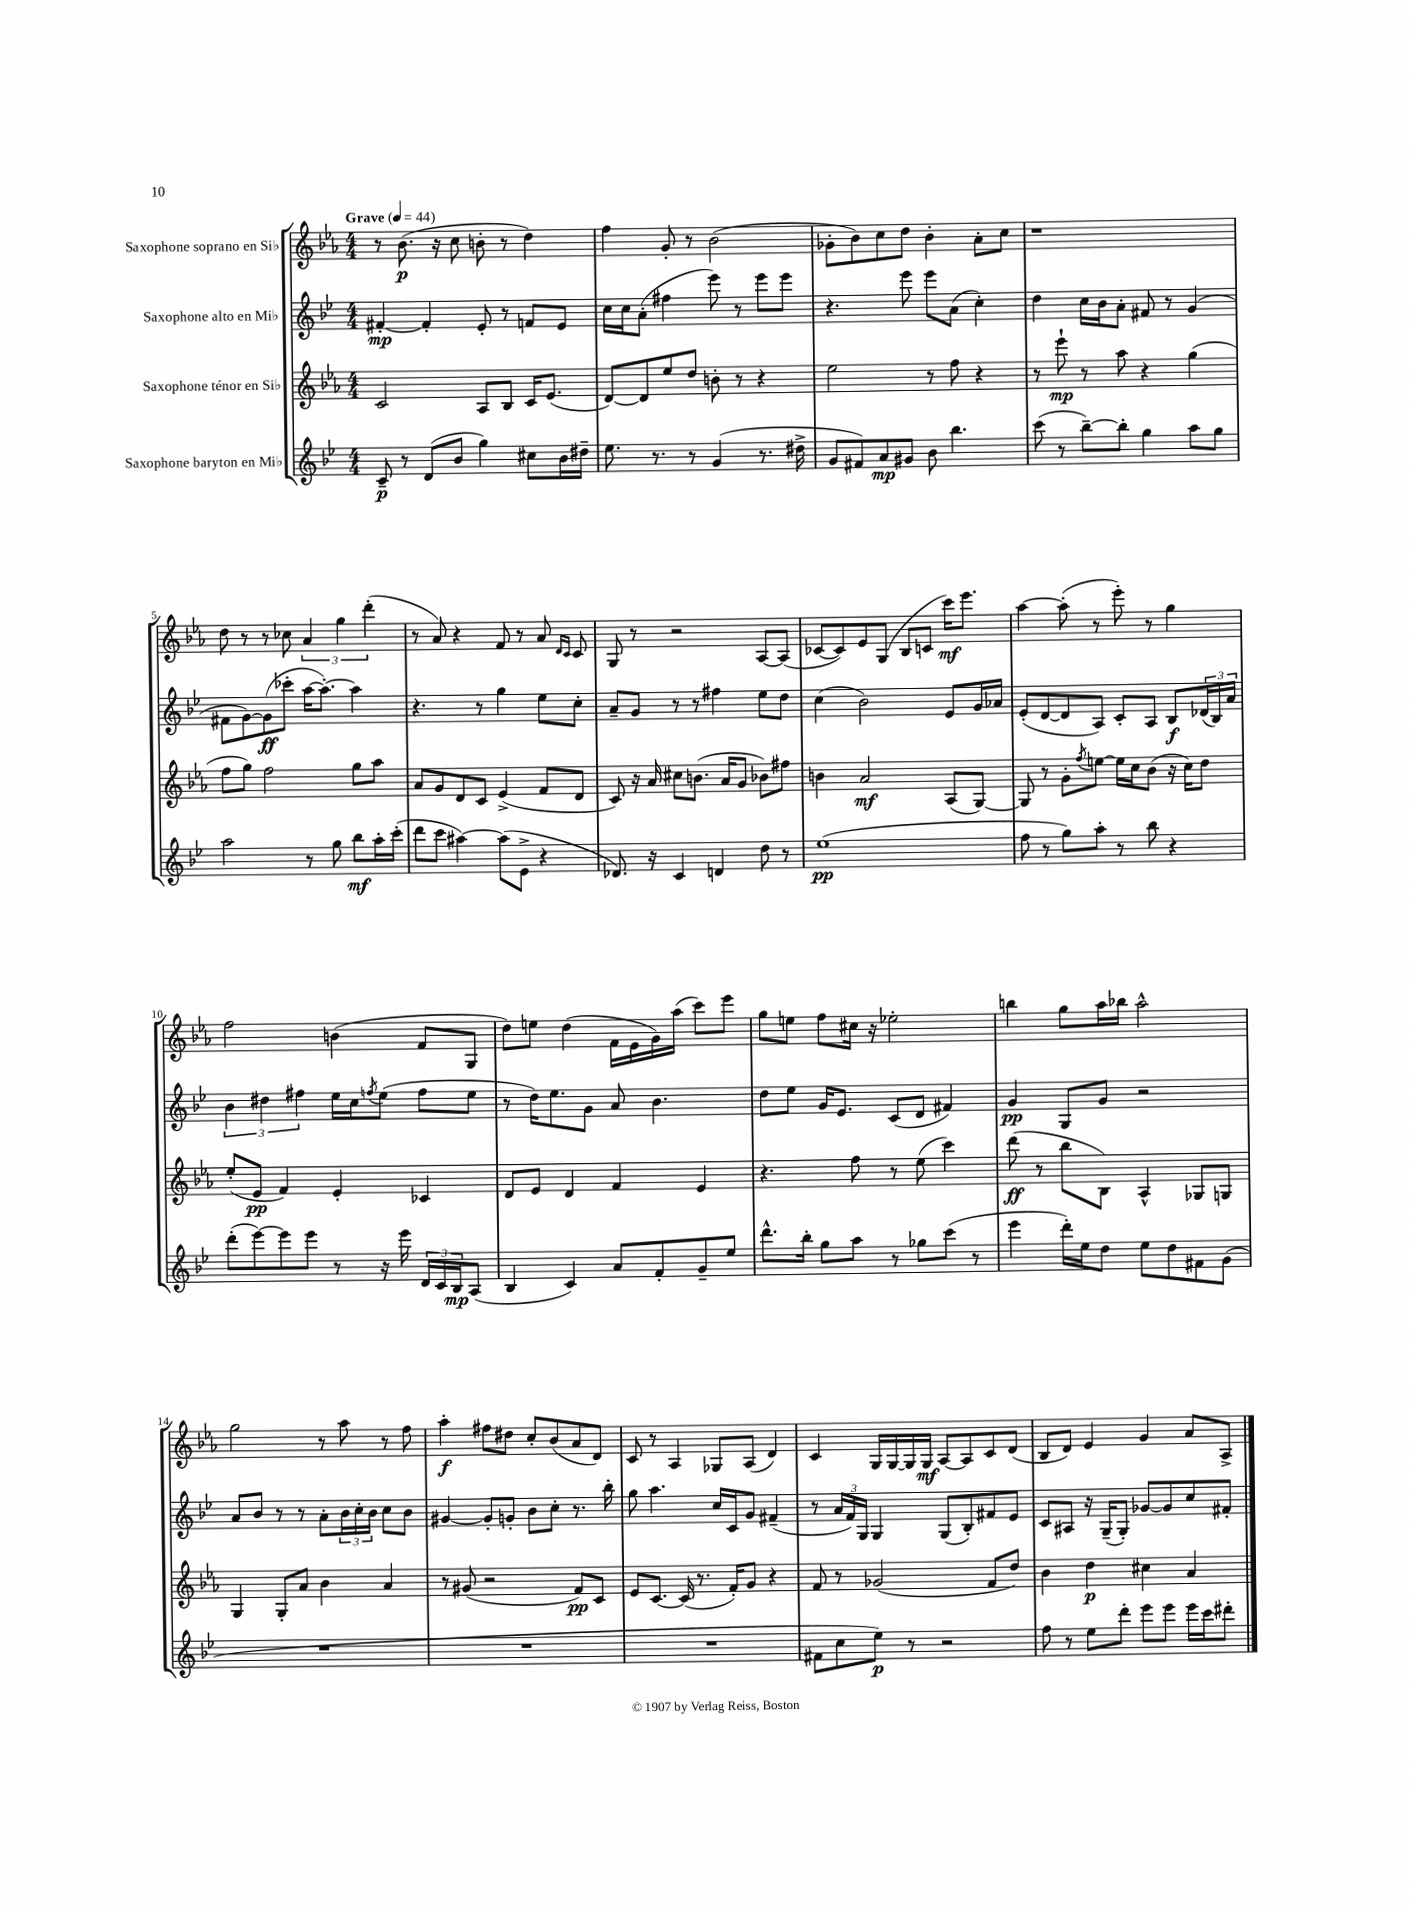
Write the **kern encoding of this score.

**kern	**kern	**kern	**kern
*staff4	*staff3	*staff2	*staff1
*clefG2	*clefG2	*clefG2	*clefG2
*k[b-e-]	*k[b-e-a-]	*k[b-e-]	*k[b-e-a-]
*M4/4	*M4/4	*M4/4	*M4/4
*MM44	*MM44	*MM44	*MM44
8c~/	2c/	[4f#'/	8r
8r	.	.	(8.b-\
(8d/L	.	4f#'/]	.
.	.	.	16r
8b-/J	.	.	8cc\
4gg\)	8A-/L	8e-'/	8b'\
.	8B-/J	8r	8r
8cc#\L	16c/LK	8f/L	4dd\)
.	(8.e-/J	.	.
16b-\L	.	8e-/J	.
16dd#~\JJ	.	.	.
=	=	=	=
8.ee-\	[8d/L)	16cc\LL	4ff\
.	.	16cc\J	.
.	8d/]	(8a'\J	.
8.r	.	.	.
.	8ee-/	4ff#\	8g'/
8r	8dd/J	.	8r
(4g/	8b'\	8eee-\)	(2b-\
.	8r	8r	.
8.r	4r	8eee-\L	.
.	.	8eee-\J	.
16dd#^\	.	.	.
=	=	=	=
8g/L	2ee-\	4.r	8g-'\L
8f#/)	.	.	8b-\)
8a/	.	.	8cc\
8g#/J	.	8eee-\	8dd\J
8b-\	8r	8eee-\L	4b-'\
4.bb-\	8ff\	(8a\J	.
.	4r	4cc'\)	8a-'\L
.	.	.	8cc\J
=	=	=	=
(8ccc\	8r	4dd\	1r
8r	8eee-`\	.	.
[8bb-~\L)	8r	16cc\LL	.
.	.	16b-\J	.
8bb-'\]J	8aa-\	8a'\J	.
4gg\	4r	8f#/	.
.	.	8r	.
8aa\L	(4gg\	(4g/	.
8gg\J	.	.	.
=	=	=	=
2aa\	8ff\L	8f#\L	8dd\
.	8gg\J)	[8g\)	8r
.	2ff\	(8g\]	8r
.	.	8ccc-'\J	8cc-\
8r	.	[16aa\LK	6a-/
.	.	8.aa'\_J)	.
8gg\	.	.	.
.	.	.	6gg\
8bb-\L	8gg\L	4aa\]	.
.	.	.	(6ddd'\
16aa'\L	8aa-\J	.	.
(16ccc'\JJ	.	.	.
=	=	=	=
8ddd\L	8a-/L	4.r	8r
8ccc\J	8g/	.	8a-/)
[4aa#\)	8d/	.	4r
.	8c/J	8r	.
(8aa#\]L	(4e-^/	4gg\	8f/
8e-^\J	.	.	8r
4r	8f/L	8ee-\L	8a-/
.	.	.	16qqd/LL
.	.	.	16qqc/JJ
.	8d/J	8cc'\J	8c/
=	=	=	=
8.d-/)	8c/)	8a~/L	8G/
.	16r	8g/J	8r
16r	16a-/	.	.
4c/	8cc#\L	8r	2r
.	(8.b\J	8r	.
4d/	.	4ff#\	.
.	16a-/LK	.	.
.	8g/J	.	.
8dd\	8b-\L)	8ee-\L	[8A-/L
8r	8ff#\J	8dd\J	(8A-/]J
=	=	=	=
(1ee-	4b\	(4cc\	[8c-/L
.	.	.	8c-/])
.	2a-/	2b-\)	8e-/
.	.	.	(8G/J
.	.	.	8B-/L
.	.	.	8c/J
.	(8A-/L	8e-/L	16ccc\LK)
.	.	.	8.eee-\J
.	[8G/J)	16g/L	.
.	.	16a-/JJ	.
=	=	=	=
8ff\	8G/]	(8e-'/L	[4aa-\
8r	8r	[8d/	.
8gg\L)	8g'\L	8d/]	(8aa-'\]
.	8qff/	.	.
8aa'\J	[8ee\J	8A/J)	8r
8r	16ee\]LL	8c'/L	8eee-'\)
.	16cc\J	.	.
8bb-\	(8b-\J	8A/J	8r
4r	16r	8B-/L	4gg\
.	16cc\LK)	.	.
.	8dd\J	(24d-/L	.
.	.	24B-/)	.
.	.	24a/JJ	.
=	=	=	=
(8ddd'\L	(8ee-'/L	6b-\	2ff\
[8eee-\)	8e-/J	.	.
.	.	6dd#\	.
8eee-\]	4f/)	.	.
.	.	6ff#\	.
8eee-\J	.	.	.
8r	4e-'/	16ee-\LL	(4b\
.	.	16cc\J	.
.	.	8qff/	.
16r	.	(8ee-\J	.
16eee-\	.	.	.
24d/LL	4c-/	8ff\L	8f/L
24c/	.	.	.
24B-/J	.	.	.
(8A/J	.	8ee-\J	8G/J
=	=	=	=
4B-/	8d/L	8r	8dd\L)
.	8e-/J	16dd\LK)	8ee\J
.	.	8.ee-\	.
4c/)	4d/	.	(4dd\
.	.	8g\J	.
8a/L	4f/	8a/	16f\LL
.	.	.	16e-\
8f'/	.	4.b-\	16g\)
.	.	.	(16aa-\JJ
8g~/	4e-/	.	8ccc\L)
8ee-/J	.	.	8eee-\J
=	=	=	=
8.ddd^^\L	4.r	8dd\L	8gg\L
.	.	8ee-\J	8ee\J
16bb-'\Jk	.	.	.
8gg\L	.	16g/LK	8ff\L
.	.	8.e-/J	.
8aa\J	8ff\	.	16cc#\Jk
.	.	.	16r
8r	8r	(8c/L	2ee-'\
8gg-\L	(8ee-\	8d/J	.
(8ccc\J	4ccc\)	4f#/)	.
8r	.	.	.
=	=	=	=
4eee-\	(8ddd\	4g/	4bb\
.	8r	.	.
16ddd'\LL)	8bb-\L	8G/L	8gg\L
16ee-\J	.	.	.
8dd\J	8B-\J)	8g/J	16aa-\L
.	.	.	16bb-\JJ
8ee-\L	4A-^^/	2r	2aa-^^\
8dd\	.	.	.
8f#\	8G-/L	.	.
(8g\J	8G/J	.	.
=	=	=	=
1r	4G/	8a/L	2gg\
.	.	8b-/J	.
.	8G'/L	8r	.
.	8a-/J	8r	.
.	4b-\	8a'\L	8r
.	.	24b-\L	8aa-\
.	.	24cc'\	.
.	.	24b-\JJ	.
.	4a-/	8cc\L	8r
.	.	8b-\J	8ff\
=	=	=	=
1r	8r	[4g#/	4aa-'\
.	(8g#/	.	.
.	2r	8g#'/]L	8ff#\L
.	.	8g'/J	8dd#\J
.	.	8b-\L	8cc'/L
.	.	8cc'\J	(8b-/
.	8f/L)	8.r	8a-/
.	8c/J	.	8d/J)
.	.	16bb-'\	.
=	=	=	=
1r	8e-/L	8gg\	8c/
.	[8.c/J	4.aa\	8r
.	.	.	4A-/
.	(16c/]	.	.
.	8.r	.	.
.	.	16cc/LL	8G-/L
.	16f'/LK)	16c/J	.
.	8g/J	8g/J	(8A-/J
.	4r	(4f#~/	4d/)
=	=	=	=
8f#\L	8f/	8r	4c/
8cc\	8r	24a/LL	.
.	.	24f/)	.
.	.	24G/JJ	.
8ee-\J)	(2g-/	4G/	16G/LL
.	.	.	[16G/
8r	.	.	16G/]
.	.	.	16G/JJ
2r	.	(8G/L	[8A-/L
.	.	8B-'/)	8A-/]
.	8f/L	8f#/	8c/
.	8dd/J)	8e-/J	(8d/J
=	=	=	=
8ff\	4b-\	8c/L	8B-/L
8r	.	8A#/J	8d/J)
8ee-\L	4dd\	16r	4e-/
.	.	(16G~/LK	.
8ddd'\J	.	8G'/J)	.
8eee-\L	4cc#\	[8g-/L	4g/
8eee-\J	.	8g-/]	.
16eee-\LL	4a-/	8cc/	8a-/L
16ccc\J	.	.	.
8ddd#'\J	.	8f#'/J	8A-^/J
==	==	==	==
*-	*-	*-	*-
